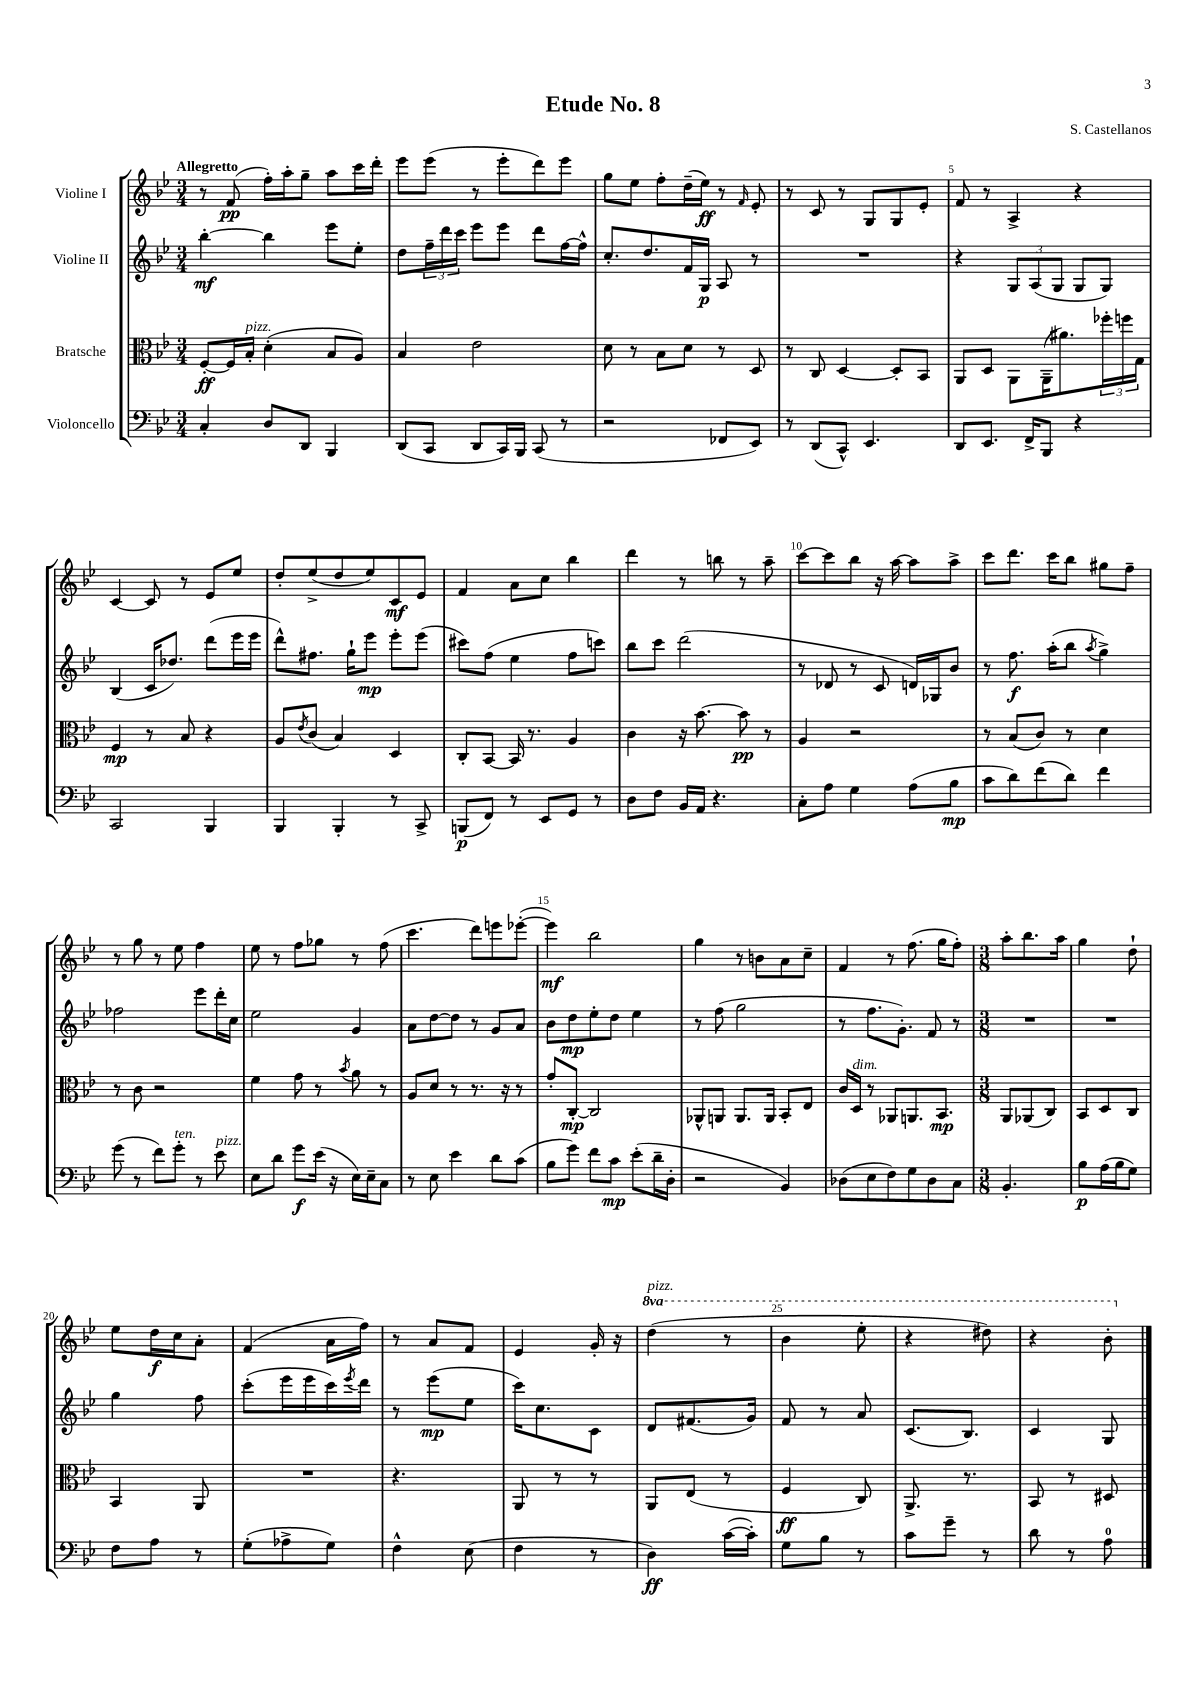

**kern	**dynam	**kern	**dynam	**kern	**dynam	**kern	**dynam
*part4	*part4	*part3	*part3	*part2	*part2	*part1	*part1
*staff4	*staff4	*staff3	*staff3	*staff2	*staff2	*staff1	*staff1
*I"Violoncello	*	*I"Bratsche	*	*I"Violine II	*	*I"Violine I	*
*clefF4	*	*clefC3	*	*clefG2	*	*clefG2	*
*k[b-e-]	*	*k[b-e-]	*	*k[b-e-]	*	*k[b-e-]	*
*M3/4	*	*M3/4	*	*M3/4	*	*M3/4	*
=1	=1	=1	=1	=1	=1	=1	=1
!	!	!	!	!	!	!LO:TX:a:B:t=Allegretto	!
4C'/	.	[8F'/L	ff	[4bb-'\	mf	8r	.
.	.	16F/L]	.	.	.	(8f/	pp
!	!	!LO:TX:a:i:t=pizz.	!	!	!	!	!
.	.	16B-'/JJ	.	.	.	.	.
8D/L	.	(4d'\	.	4bb-\]	.	16ff'\LL)	.
.	.	.	.	.	.	16aa'\J	.
8DD/J	.	.	.	.	.	8gg~\J	.
4BBB-/	.	8B-/L	.	8eee-\L	.	8aa\L	.
.	.	8A/J)	.	8ee-'\J	.	16ccc\L	.
.	.	.	.	.	.	16ddd'\JJ	.
=2	=2	=2	=2	=2	=2	=2	=2
(8DD/L	.	4B-/	.	8dd\L	.	8eee-\L	.
8CC/J	.	.	.	24ff~\L	.	(8eee-\J	.
.	.	.	.	24ddd\	.	.	.
.	.	.	.	24ccc\JJ	.	.	.
8DD/L	.	2e-\	.	8eee-\L	.	8r	.
16CC/L)	.	.	.	8eee-\J	.	8eee-'\L	.
16BBB-/JJ	.	.	.	.	.	.	.
(8CC/	.	.	.	8ddd\L	.	8ddd\)	.
8r	.	.	.	[16ff\L	.	8eee-\J	.
.	.	.	.	16ff^^\JJ]	.	.	.
=3	=3	=3	=3	=3	=3	=3	=3
2r	.	8d\	.	8.cc'/L	.	8gg\L	.
.	.	8r	.	.	.	8ee-\J	.
.	.	.	.	8.dd/	.	.	.
.	.	8B-\L	.	.	.	8ff'\L	.
.	.	8d\J	.	16f/L	.	(16dd~\L	.
.	.	.	.	16G/JJ	p	16ee-\JJ)	ff
8FF-X/L	.	8r	.	8A/	.	8r	.
.	.	.	.	.	.	16qqf/	.
8EE-/J)	.	8D/	.	8r	.	8e-'/	.
=4	=4	=4	=4	=4	=4	=4	=4
8r	.	8r	.	2.r	.	8r	.
(8DD/L	.	8C/	.	.	.	8c/	.
8CC^^/J)	.	[4D/	.	.	.	8r	.
4.EE-/	.	.	.	.	.	8G/L	.
.	.	8D'/L]	.	.	.	8G/	.
.	.	8BB-/J	.	.	.	8e-'/J	.
=5	=5	=5	=5	=5	=5	=5	=5
8DD/L	.	8AA/L	.	4r	.	8f/	.
8.EE-/J	.	8D/J	.	.	.	8r	.
.	.	8AA\L	.	12G/L	.	4A^/	.
16FF^/KL	.	.	.	.	.	.	.
.	.	.	.	(12A/	.	.	.
8BBB-/J	.	(16AA~\K	.	.	.	.	.
.	.	.	.	12G/J	.	.	.
.	.	8.a#X\)	.	.	.	.	.
4r	.	.	.	8G/L	.	4r	.
.	.	24ff-X'\L	.	8G/J)	.	.	.
.	.	24ffn\	.	.	.	.	.
.	.	24G\JJ	.	.	.	.	.
!!LO:LB:g=z
=6	=6	=6	=6	=6	=6	=6	=6
2CC/	.	4F/	mp	(4B-/	.	[4c/	.
.	.	8r	.	16c/KL	.	8c/]	.
.	.	.	.	8.dd-X/J)	.	.	.
.	.	8B-/	.	.	.	8r	.
4BBB-/	.	4r	.	(8ddd\L	.	8e-/L	.
.	.	.	.	16eee-\L	.	8ee-/J	.
.	.	.	.	16eee-\JJ	.	.	.
=7	=7	=7	=7	=7	=7	=7	=7
4BBB-/	.	8A/L	.	8ddd^^\L)	.	8dd'/L	.
.	.	8qe-/	.	.	.	.	.
.	.	(8c/J	.	8.ff#X\J	.	(8ee-^/	.
4BBB-'/	.	4B-/)	.	.	.	8dd/	.
.	.	.	.	16gg`\KL	.	.	.
.	.	.	.	8eee-\J	mp	8ee-/)	.
8r	.	4D/	.	8eee-'\L	.	8c/	mf
8CC^/	.	.	.	(8eee-\J	.	8e-/J	.
=8	=8	=8	=8	=8	=8	=8	=8
(8BBBn/L	p	8C'/L	.	8ccc#X\L)	.	4f/	.
8FF/J)	.	[8BB-/J	.	(8ff\J	.	.	.
8r	.	16BB-/]	.	4ee-\	.	8a\L	.
.	.	8.r	.	.	.	.	.
8EE-/L	.	.	.	.	.	8cc\J	.
8GG/J	.	4A/	.	8ff\L	.	4bb-\	.
8r	.	.	.	8cccn\J)	.	.	.
=9	=9	=9	=9	=9	=9	=9	=9
8D\L	.	4c\	.	8bb-\L	.	4ddd\	.
8F\J	.	.	.	8ccc\J	.	.	.
16BB-/LL	.	16r	.	(2ddd\	.	8r	.
16AA/JJ	.	[8.b-\	.	.	.	.	.
4.r	.	.	.	.	.	8bbn\	.
.	.	8b-\]	pp	.	.	8r	.
.	.	8r	.	.	.	8aa~\	.
=10	=10	=10	=10	=10	=10	=10	=10
8C'\L	.	4A/	.	8r	.	[8ccc\L	.
8A\J	.	.	.	8d-X/	.	8ccc\]	.
4G\	.	2r	.	8r	.	8bb-\J	.
.	.	.	.	8c/	.	16r	.
.	.	.	.	.	.	[16aa\	.
(8A\L	.	.	.	16dn/LL)	.	8aa\L]	.
.	.	.	.	16G-X/J	.	.	.
8B-\J	mp	.	.	8b-/J	.	8aa^\J	.
=11	=11	=11	=11	=11	=11	=11	=11
8c\L	.	8r	.	8r	.	8ccc\L	.
8d\)	.	(8B-/L	.	8.ff\	f	8.ddd\J	.
(8f\	.	8c/J)	.	.	.	.	.
.	.	.	.	(16aa'\KL	.	16ccc\KL	.
8d\J)	.	8r	.	8bb-\J	.	8bb-\J	.
.	.	.	.	8qaa/	.	.	.
4f\	.	4d\	.	4gg^\)	.	8gg#X\L	.
.	.	.	.	.	.	8ff~\J	.
!!LO:LB:g=z
=12	=12	=12	=12	=12	=12	=12	=12
(8g\	.	8r	.	2ff-X\	.	8r	.
8r	.	8c\	.	.	.	8gg\	.
8f\L)	.	2r	.	.	.	8r	.
!LO:TX:a:i:t=ten.	!	!	!	!	!	!	!
8g'\J	.	.	.	.	.	8ee-\	.
8r	.	.	.	8eee-\L	.	4ff\	.
!LO:TX:a:i:t=pizz.	!	!	!	!	!	!	!
8e-\	.	.	.	16ddd'\L	.	.	.
.	.	.	.	16cc\JJ	.	.	.
=13	=13	=13	=13	=13	=13	=13	=13
8E-\L	.	4f\	.	2ee-\	.	8ee-\	.
8d\J	.	.	.	.	.	8r	.
8g\L	f	8g\	.	.	.	8ff\L	.
(16e-\Jk	.	8r	.	.	.	8gg-X\J	.
16r	.	.	.	.	.	.	.
.	.	8qb-/	.	.	.	.	.
16E-\LL)	.	8a\	.	4g/	.	8r	.
16E-~\J	.	.	.	.	.	.	.
8C\J	.	8r	.	.	.	(8ff\	.
=14	=14	=14	=14	=14	=14	=14	=14
8r	.	8A/L	.	8a\L	.	4.ccc\	.
8E-\	.	8d/J	.	[8dd\	.	.	.
4e-\	.	8r	.	8dd\J]	.	.	.
.	.	8.r	.	8r	.	8ddd\L)	.
8d\L	.	.	.	8g/L	.	8eeen\	.
.	.	16r	.	.	.	.	.
(8c\J	.	8r	.	8a/J	.	([8eee-X'\J	.
=15	=15	=15	=15	=15	=15	=15	=15
8B-\L	.	8g'/L	.	8b-\L	.	4eee-\])	mf
8g\J)	.	[8C'/J	mp	8dd\	mp	.	.
8f\L	.	2C/]	.	8ee-'\	.	2bb-\	.
8c\J	mp	.	.	8dd\J	.	.	.
(8e-'\L	.	.	.	4ee-\	.	.	.
16d~\L	.	.	.	.	.	.	.
16D'\JJ	.	.	.	.	.	.	.
=16	=16	=16	=16	=16	=16	=16	=16
2r	.	8AA-X^^/L	.	8r	.	4gg\	.
.	.	8AAn/J	.	(8ff\	.	.	.
.	.	8.AA/L	.	2gg\	.	8r	.
.	.	.	.	.	.	8bn\L	.
.	.	16AA/Jk	.	.	.	.	.
4BB-/)	.	8BB-'/L	.	.	.	8a\	.
.	.	8E-/J	.	.	.	8cc~\J	.
=17	=17	=17	=17	=17	=17	=17	=17
(8D-X\L	.	16c/LL	.	8r	.	4f/	.
!	!	!LO:TX:a:i:t=dim.	!	!	!	!	!
.	.	16D/JJ	.	.	.	.	.
8E-\	.	8r	.	8.ff\L	.	.	.
8F\)	.	8AA-X/L	.	.	.	8r	.
.	.	.	.	8.g'\J)	.	.	.
8G\	.	8.AAn/	.	.	.	(8.ff\	.
8D-\	.	.	.	8f/	.	.	.
.	.	8.BB-/J	mp	.	.	16gg\KL	.
8C\J	.	.	.	8r	.	8ff'\J)	.
=18	=18	=18	=18	=18	=18	=18	=18
*M3/8	*	*M3/8	*	*M3/8	*	*M3/8	*
4.BB-'/	.	8AA/L	.	4.r	.	8aa'\L	.
.	.	(8AA-X/	.	.	.	8.bb-\	.
.	.	8C/J)	.	.	.	.	.
.	.	.	.	.	.	16aa\Jk	.
=19	=19	=19	=19	=19	=19	=19	=19
8B-\L	p	8BB-/L	.	4.r	.	4gg\	.
(16A\L	.	8D/	.	.	.	.	.
16B-\J	.	.	.	.	.	.	.
8G\J)	.	8C/J	.	.	.	8dd`\	.
!!LO:LB:g=z
=20	=20	=20	=20	=20	=20	=20	=20
8F\L	.	4BB-/	.	4gg\	.	8ee-\L	.
8A\J	.	.	.	.	.	16dd\L	f
.	.	.	.	.	.	16cc\J	.
8r	.	8AA/	.	8ff\	.	8a'\J	.
=21	=21	=21	=21	=21	=21	=21	=21
(8G'\L	.	4.r	.	(8ccc'\L	.	(4f/	.
8A-X^\	.	.	.	16eee-\L	.	.	.
.	.	.	.	16eee-\	.	.	.
8G\J)	.	.	.	16ccc\)	.	16a\LL	.
.	.	.	.	8qeee-/	.	.	.
.	.	.	.	16ddd\JJ	.	16ff\JJ)	.
=22	=22	=22	=22	=22	=22	=22	=22
4F^^\	.	4.r	.	8r	.	8r	.
.	.	.	.	(8eee-\L	mp	8a/L	.
(8E-\	.	.	.	8ee-\J	.	8f/J	.
=23	=23	=23	=23	=23	=23	=23	=23
4F\	.	8AA/	.	16ccc\KL)	.	4e-/	.
.	.	.	.	8.cc\	.	.	.
.	.	8r	.	.	.	.	.
8r	.	8r	.	8c\J	.	16g'/	.
.	.	.	.	.	.	16r	.
=24	=24	=24	=24	=24	=24	=24	=24
*	*	*	*	*	*	*8va	*
!	!	!	!	!	!	!LO:TX:a:i:t=pizz.	!
4D\)	ff	8AA/L	.	8d/L	.	(4ddd\	.
.	.	(8E-/J	.	(8.f#X/	.	.	.
([16c\LL	.	8r	.	.	.	8r	.
16c'\JJ])	.	.	.	16g/Jk)	.	.	.
=25	=25	=25	=25	=25	=25	=25	=25
8G\L	.	4F/	ff	8f/	.	4bb-\	.
8B-\J	.	.	.	8r	.	.	.
8r	.	8C/)	.	8a/	.	8eee-'\	.
=26	=26	=26	=26	=26	=26	=26	=26
8c\L	.	8.AA^/	.	(8.c/L	.	4r	.
8g~\J	.	.	.	.	.	.	.
.	.	8.r	.	8.B-/J)	.	.	.
8r	.	.	.	.	.	8ddd#X\)	.
=27	=27	=27	=27	=27	=27	=27	=27
8d\	.	8BB-/	.	4c/	.	4r	.
8r	.	8r	.	.	.	.	.
8A\	.	8D#X/	.	8G/	.	8bb-'\	.
*	*	*	*	*	*	*X8va	*
==	==	==	==	==	==	==	==
*-	*-	*-	*-	*-	*-	*-	*-
